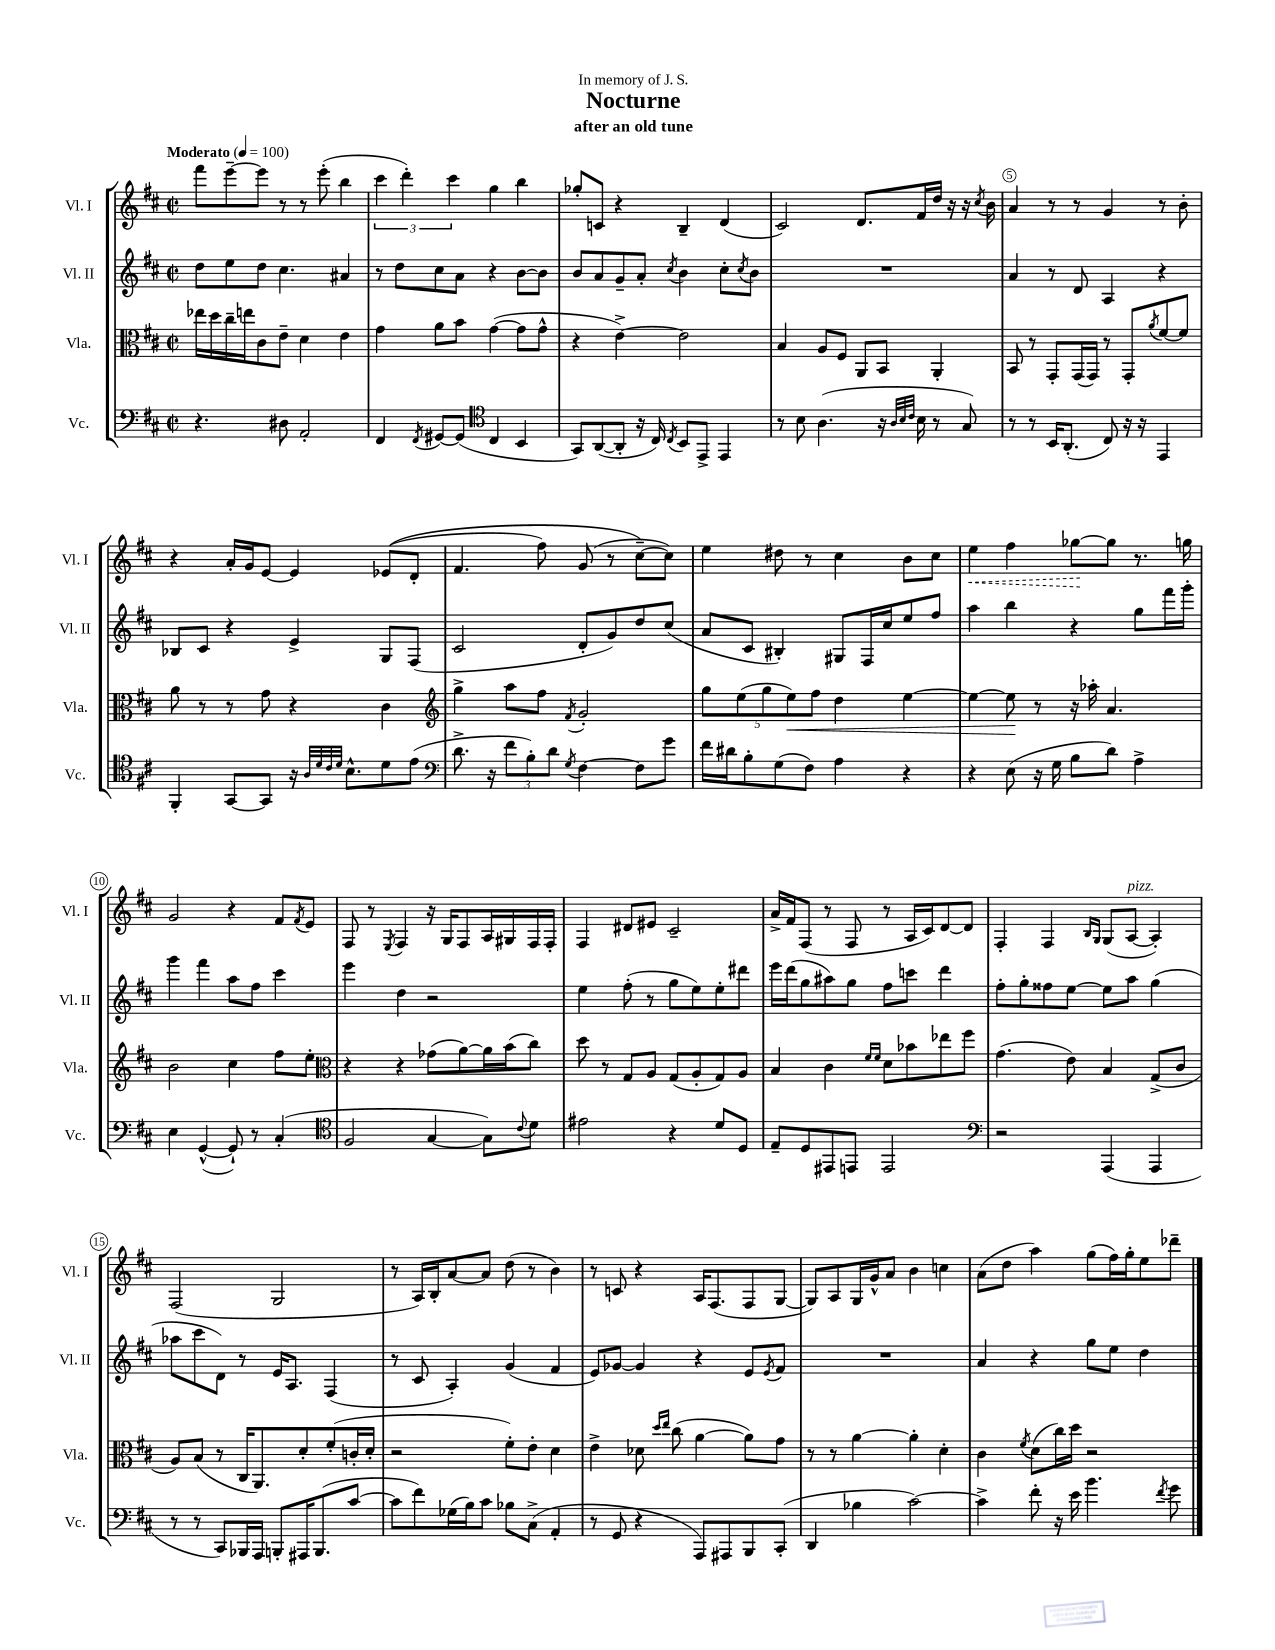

**kern	**kern	**kern	**kern
*staff4	*staff3	*staff2	*staff1
*clefF4	*clefC3	*clefG2	*clefG2
*k[f#c#]	*k[f#c#]	*k[f#c#]	*k[f#c#]
*M2/2	*M2/2	*M2/2	*M2/2
*met(c|)	*met(c|)	*met(c|)	*met(c|)
*MM100	*MM100	*MM100	*MM100
4.r	16ee-\LL	8dd\L	8fff#\L
.	16dd\	.	.
.	16cc#~\	8ee\	[8eee~\
.	16ee\J	.	.
.	8c#\	8dd\J	8eee\]J
8D#\	8e~\J	4.cc#\	8r
2AA'/	4d\	.	8r
.	.	.	(8eee'\
.	4e\	4a#/	4bb\
=	=	=	=
4FF#/	4g\	8r	6ccc#\
.	.	8dd\L	.
.	.	.	6ddd'\)
8qFF#/	.	.	.
[8GG#/L	8a\L	8cc#\	.
.	.	.	6ccc#\
(8GG#/]J	8b\J	8a\J	.
*clefC4	*	*	*
4C#/	([4g\	4r	4gg\
4BB/	8g\]L	[8b\L	4bb\
.	8g^^\J	8b\]J	.
=	=	=	=
8GG/L)	4r	8b/L	8gg-'/L
([8AA/	.	8a/	8c/J
8AA'/]J	[4e^\)	8g~/	4r
16r	.	8a'/J	.
16C#/)	.	.	.
8qC#/	.	8qcc#/	.
8BB/L	2e\]	4b\	4B~/
8EE^/J	.	.	.
4EE/	.	8cc#'\L	(4d/
.	.	8qcc#/	.
.	.	8b\J	.
=	=	=	=
8r	4B/	1r	2c#/)
8B\	.	.	.
(4.A\	8A/L	.	.
.	8F#/J	.	.
.	8AA/L	.	8.d/L
16r	8BB/J	.	.
32qqA/LLL	.	.	.
32qqB/	.	.	.
32qqc#/JJJ	.	.	.
16B\	.	.	16f#/L
8r	4AA'/	.	16dd/JJ
.	.	.	16r
8G/)	.	.	16r
.	.	.	8qcc#/
.	.	.	16b\
=	=	=	=
8r	8BB/	4a/	4a/
8r	8r	.	.
16BB/LK	8GG'/L	8r	8r
(8.AA'/J	.	.	.
.	(16GG/L	8d/	8r
.	16GG/JJ)	.	.
8C#/)	8r	4A/	4g/
16r	8GG'/L	.	.
16r	.	.	.
.	8qa/	.	.
4EE/	[8f#/	4r	8r
.	8f#/]J	.	8b'\
=	=	=	=
4FF#'/	8a\	8B-/L	4r
.	8r	8c#/J	.
[8GG/L	8r	4r	16a'/LL
.	.	.	16g/J
8GG/]J	8g\	.	[8e/J
16r	4r	4e^/	4e/]
32qqA/LLL	.	.	.
32qqd/	.	.	.
32qqc#/	.	.	.
32qqd/JJJ	.	.	.
8.B^^\L	.	.	.
8d\	4c#\	8G/L	&((8e-/L
(8e\J	.	(8F#/J	8d'/J
=	=	=	=
*clefF4	*clefG2	*	*
8.d^\	4gg^\	2c#/	4.f#/
16r	.	.	.
12f#\L	8aa\L	.	.
12B'\)	.	.	.
.	8ff#\J	.	8ff#\)
12d\J	.	.	.
8qG/	8qf#/	.	.
[4F#\	2g'/	8d'/L	(8g/
.	.	8g/)	8r
8F#\]L	.	8dd/	[8cc#~\L&)
8g\J	.	(8cc#/J	8cc#\]J)
=	=	=	=
16f#\LL	10gg\L	8a/L	4ee\
16d#\J	.	.	.
.	(10ee\	.	.
8B'\	.	8c#/J	.
.	10gg\	.	.
(8G\	.	4B#'/)	8dd#\
.	10ee\)	.	.
8F#\J)	.	.	8r
.	10ff#\J	.	.
4A\	4dd\	8G#/L	4cc#\
.	.	16F#/L	.
.	.	16cc#/J	.
4r	[4ee\	8ee/	8b\L
.	.	8ff#/J	8cc#\J
=	=	=	=
4r	4ee\_	4aa\	4ee\
(8E\	8ee\]	4bb\	4ff#\
16r	8r	.	.
16G\	.	.	.
8B\L	16r	4r	[8gg-\L
.	16aa-'\	.	.
8d\J)	4.a/	.	8gg-\]J
4A^\	.	8gg\L	8.r
.	.	16fff#\L	.
.	.	16ggg'\JJ	16gg\
=	=	=	=
4E\	2b\	4ggg\	2g/
([4GG^^/	.	4fff#\	.
8GG`/])	4cc#\	8aa\L	4r
8r	.	8ff#\J	.
(4C#'/	8ff#\L	4ccc#\	8f#/L
.	.	.	8qf#/
.	8ee'\J	.	8e/J
=	=	=	=
*clefC4	*clefC3	*	*
2F#/	4r	4eee\	8F#/
.	.	.	8r
.	.	.	8qE/
.	4r	4dd\	4F#/
[4G/	(8g-\L	2r	16r
.	.	.	16G/LK
.	[8a\)	.	8F#/
8G\]L)	16a\]L	.	16A/L
.	(16b\J	.	16G#/
8qqc#/	.	.	.
8d\J	8cc#\J)	.	16F#/
.	.	.	16F#'/JJ
=	=	=	=
2e#\	8dd\	4ee\	4F#/
.	8r	.	.
.	8G/L	(8ff#'\	8d#/L
.	8A/J	8r	8e#/J
4r	(8G/L	8gg\L	2c#~/
.	8A'/	8ee\)	.
8d/L	8G/)	8ee'\	.
8D/J	8A/J	8ddd#\J	.
=	=	=	=
8E~/L	4B/	16eee\LL	16a^/LL
.	.	(16ddd\J	16f#/J
8D/	.	8gg\	(8F#/J
8EE#/	4c#\	8aa#\)	8r
8EE/J	.	8gg\J	8F#/
.	16qqf#/LL	.	.
.	16qqf#/JJ	.	.
2EE/	8d\L	8ff#\L	8r
.	8b-\	8ccc\J	16A/LL
.	.	.	16c#/J)
.	8ee-\	4ddd\	[8d/
.	8ff#\J	.	8d/]J
=	=	=	=
*clefF4	*	*	*
2r	(4.g\	8ff#'\L	4F#'/
.	.	8gg'\	.
.	.	8ff##\	4F#/
.	8e\)	[8ee\J	.
.	.	.	16qqB/LL
.	.	.	16qqG/JJ
(4AAA/	4B/	8ee\]L	(8G/L
.	.	8aa\J	[8A/J
4AAA/	(8G^/L	(4gg\	4A'/])
.	8c#/J	.	.
=	=	=	=
8r	8A/L)	8aa-\L	(2F#/
8r	(8B/J	8ccc#\	.
8CC#/L)	8r	8d\J)	.
16BBB-/L	16C#/LK	8r	.
16AAA/JJ	8.AA/)	.	.
8BBB'/L	.	16e/LK	2G/
.	.	8.A/J	.
16AAA#/K	8d'/	.	.
(8.BBB/	.	.	.
.	(8f#'/	(4F#/	.
[8c#/J	16c'/L	.	.
.	16d'/JJ	.	.
=	=	=	=
8c#\]L	2r	8r	8r
8f#\)	.	8c#/	16A/LL)
.	.	.	16B'/J
(16G-\L	.	4A'/)	[8a/
16B\J)	.	.	.
8c#\J	.	.	8a/]J
8B-\L	8f#'\L)	(4g/	(8dd\
(8C#^\J	8e'\J	.	8r
4AA'/	4d\	4f#/	4b\)
=	=	=	=
8r	4e^\	8e/L)	8r
8GG/	.	[8g-/J	8c/
4r	8d-\	4g-/]	4r
.	16qqdd/LL	.	.
.	16qqee/JJ	.	.
.	(8cc#\	.	.
8AAA/L)	[4a\	4r	16A/LK
.	.	.	(8.F#/
8AAA#/	.	.	.
8BBB/	8a\]L)	8e/L	8F#/
.	.	8qe/	.
(8CC#'/J	8g\J	8f#/J	[8G/J
=	=	=	=
4DD/	8r	1r	8G/]L)
.	8r	.	8A/
4B-\	[4a\	.	16G/L
.	.	.	16g^^/J
.	.	.	8a/J
[2c#\)	4a'\]	.	4b\
.	4d'\	.	4cc\
=	=	=	=
4c#^\]	4c#\	4a/	(8a\L
.	.	.	8dd\J
.	8qf#/	.	.
8f#'\	(8d\L	4r	4aa\)
16r	16cc#\L)	.	.
16e\	16dd\JJ	.	.
4.b\	2r	8gg\L	(8gg\L
.	.	8ee\J	16ff#\L)
.	.	.	16gg'\J
.	.	4dd\	8ee\
8qf#/	.	.	.
8g\	.	.	8ddd-~\J
==	==	==	==
*-	*-	*-	*-
